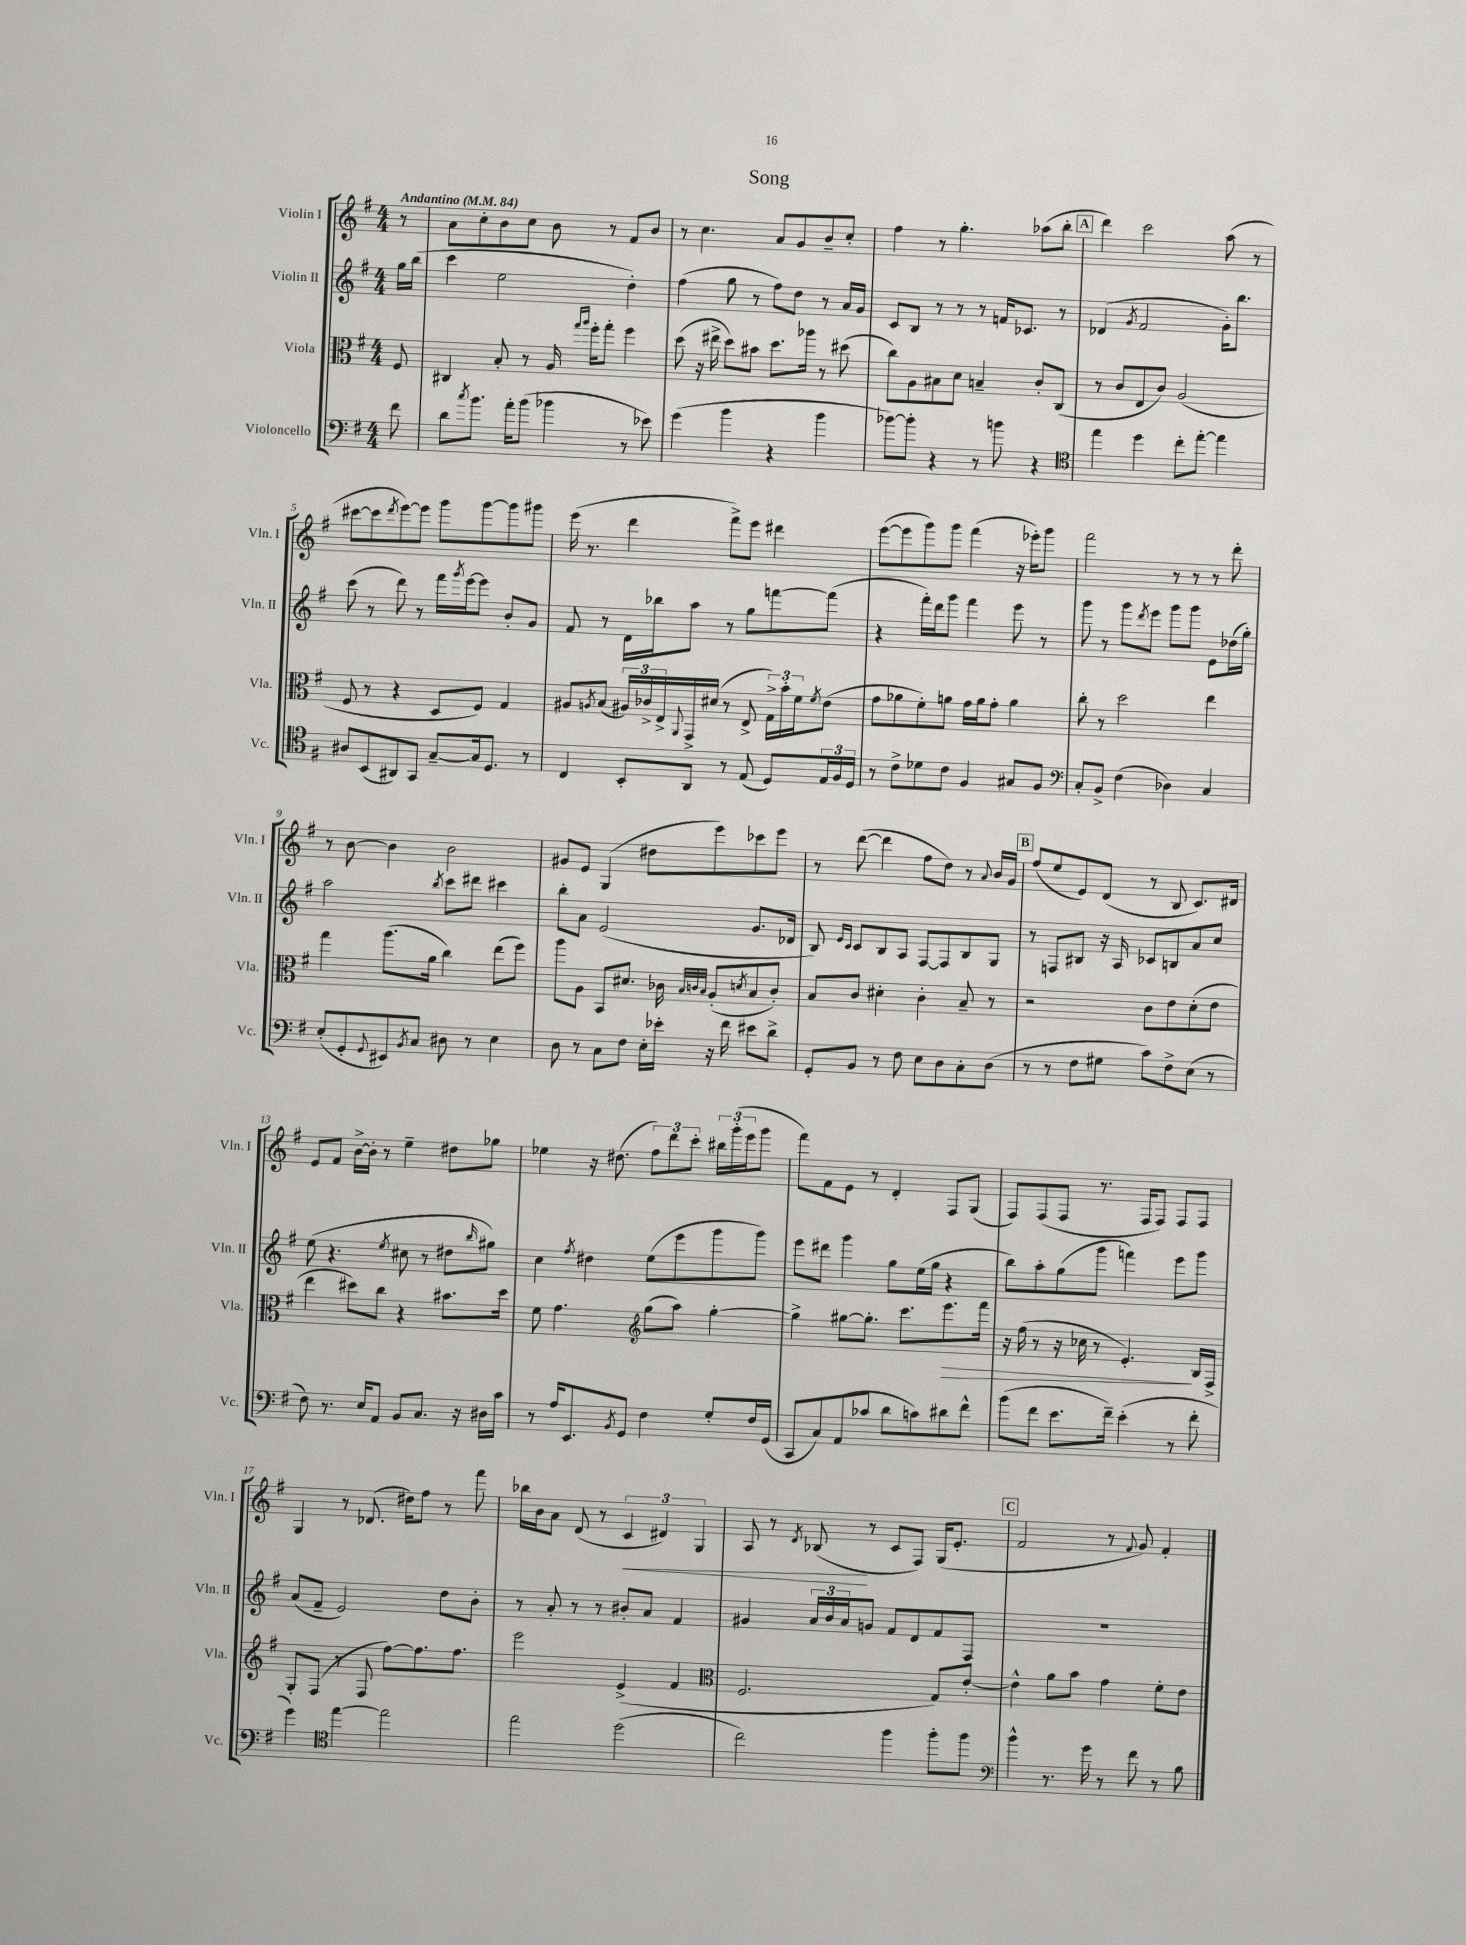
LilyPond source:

\header { title = "Song" }
<<
\new StaffGroup <<
\new Staff = "s0" \with { instrumentName = "Violin I" shortInstrumentName = "Vln. I" } {
    \clef treble \key g \major \numericTimeSignature \time 4/4 \partial 8 \tempo "Andantino" 4 = 84
    r8 |
    a'8 c''8-. b'8 c''8 b'8 r8 fis'8 b'8 |
    r8 c''4. a'8 g'8 b'8-- c''8-. |
    fis''4 r8 g''4.-. aes''8( b''8-. |
    \mark \markup { \box "A" } d'''4) c'''2 a''8( r8 |
    cis'''8~ cis'''8 \acciaccatura { d'''8 } e'''8~) e'''8 g'''8 g'''8~ g'''8 gis'''8 |
    e'''16( r8. d'''4 fis'''8->) e'''8 dis'''4 |
    e'''8~( e'''8 g'''8) g'''8 fis'''4( r16 ees'''16-.) g'''8 |
    fis'''2 r8 r8 r8 d'''8-. |
    r8 b'8~ b'4 b'2 |
    gis'8 e'8 g4( dis''8 e'''8) ces'''8 e'''8 |
    r8 d'''8~( d'''4 fis''8 d''8) r8 \appoggiatura { a'8 } b'16 g'16 |
    \mark \markup { \box "B" } fis''8( e''8 e'8) d'8( r8 b8 c'8.) dis'16 |
    e'8 fis'8 b'16~-> b'16-. r8 e''4-- dis''8 ges''8 |
    ees''4 r16 dis''8.( \tuplet 3/2 { fis''8) d'''8 c'''8-. } \tuplet 3/2 { bis''16 g'''16-.( e'''16 } g'''8 |
    fis'''8) fis'8 e'8 r8 d'4-. fis8 g8( |
    fis8) fis8( fis8 r8. fis16 fis8) fis8 fis8 |
    g4 r8 des'8.( dis''16) fis''8 r8 fis'''8 |
    bes''16 b'16 a'8 d'8( r8 \tuplet 3/2 { c'4\< dis'4) g4 } |
    a8 r8 \acciaccatura { d'8 } bes8\!( r8 c'8 fis8) g16( e'8.-. |
    \mark \markup { \box "C" } fis'2 r8 \appoggiatura { fis'8 } g'8) fis'4-. \bar "|." |
}
\new Staff = "s1" \with { instrumentName = "Violin II" shortInstrumentName = "Vln. II" } {
    \clef treble \key g \major \numericTimeSignature \time 4/4 \partial 8
    g''16 b''16( |
    c'''4 e''2 d''4-.) |
    fis''4( g''8 r8 fis''8) d''8 r8 a'16 g'16 |
    c'8 b8 r8 r8 r8 f'16 ces'8. r8 |
    \mark \markup { \box "A" } des'4( \acciaccatura { g'8 } fis'2 g'16-.) b''8. |
    c'''8( r8 d'''8) r8 fis'''16 \acciaccatura { g'''8 } e'''16~ e'''8 b'8-. g'8 |
    fis'8 r8 d'16 bes''16 a''8 r8 g''8 f'''8~ f'''8( |
    r4 fis'''16-.) d'''16 g'''8 fis'''4 e'''8 r8 |
    g'''8 r8 g'''8 \acciaccatura { d'''8 } e'''8 g'''8 g'''8 e'8 des''16( g''16-.) |
    a''2 \acciaccatura { b''8 } c'''8 dis'''8 cis'''4 |
    b''8-. a'8 e'2( g'8. des'16 |
    b8) \grace { e'16 c'16 } c'8 b8 a8 fis8~ fis8 b8 g8 |
    \mark \markup { \box "B" } r8 f8 bis8 r16 a16 ces'8 b8 a'8 c''8 |
    e''8( r4. \acciaccatura { e''8 } cis''8 r8 dis''8 \grace { b''16 } gis''8) |
    c''4 \acciaccatura { fis''8 } dis''4 e''8( e'''8 g'''8 g'''8) |
    e'''8 dis'''8 g'''4 g''8 e''16( g''16 r4 |
    b''8) a''8-. g''8( g'''8 f'''4) e'''8 g'''8 |
    a'8( fis'8-- e'2) d''8 b'8-. |
    r8 a'8-. r8 r8 bis'8-. a'8 fis'4 |
    gis'4 \tuplet 3/2 { a'16 b'16 a'16 } g'8 fis'8 d'8 fis'8 fis8 |
    \mark \markup { \box "C" } R1 \bar "|." |
}
\new Staff = "s2" \with { instrumentName = "Viola" shortInstrumentName = "Vla." } {
    \clef alto \key g \major \numericTimeSignature \time 4/4 \partial 8
    fis8 |
    cis4 b8-. r8 a16 \grace { g''16 a''16 } fis''16-. g''8-. fis''4 |
    d''8( r16 eis''16-> d''8) bis'8 d''8. aes''16 r8 dis''8( |
    c''8) a8 bis8 d'8 b4-- c'8-. c8( |
    \mark \markup { \box "A" } r8 c'8 e8 c'8) a2( |
    fis8 r8 r4 d8 fis8) g4 |
    ais8 \acciaccatura { a8 } b8( \tuplet 3/2 { ais16) ces'16-> e16-> } \appoggiatura { a,8 } g,16-> dis'16( r8 e8-> \tuplet 3/2 { g16->) b'16-. fis'16 } \acciaccatura { fis'8 } e'8( |
    g'8 aes'8 fis'8-.) a'8 g'16 a'16 g'8-. a'4 |
    c''8-. r8 d''2 e''4 |
    g''4 a''8.( a'16 c''4) e''8( fis''8) |
    a''8 a8 b,8 dis'8. ces'16 \grace { b32 c'32 b32 } a8-.( \acciaccatura { d'8 } b8 c'8-.) |
    b8 c'8 dis'4-. c'4-. b8-- r8 |
    \mark \markup { \box "B" } r2 c'8 e'8 d'8-.( e'8 |
    e''4 dis''8) c''8 r4 bis'8. dis''16 |
    fis'8 g'4. \clef treble g''8( a''8) g''4~-. |
    g''4-> gis''8~ gis''8.-. c'''8. e'''8.\> fis'''16 |
    r16 fis''16( r8 r16 ces''16 r8 e'4.-.\!) b16 fis16-> |
    g8-. fis8( r8 fis8 fis''8~) fis''8. fis''8. |
    e'''2 e'4->( fis'4 |
    \clef alto fis2. g8) e'8~-. |
    \mark \markup { \box "C" } e'4-^ a'8 b'8 g'4 fis'8-. e'8 \bar "|." |
}
\new Staff = "s3" \with { instrumentName = "Violoncello" shortInstrumentName = "Vc." } {
    \clef bass \key g \major \numericTimeSignature \time 4/4 \partial 8
    fis'8 |
    d'8 \acciaccatura { c''8 } b'8. a'16-. b'8( bes'4 r8 ees'8) |
    g'4( b'4 r4 b'4 |
    bes'8~) bes'8-. r4 r8 b'8 r4 |
    \mark \markup { \box "A" } \clef tenor e''4 d''4 c''8-. e''8~-. e''4 |
    ais8 b,8( ais,8) g,8 g8~-- g16 d8. r8 |
    c4 b,8-. a,8 r8 e8( d8) \tuplet 3/2 { e16 fis16 d16 } |
    r8 c'8-> des'8 c'8 fis4 gis8 fis8 |
    \clef bass c8-. b,8-> fis4( des4) c4 |
    e8-.( g,8-. \appoggiatura { g,8 } eis,8) \acciaccatura { b,8 } c8 dis8 r8 e4 |
    d8 r8 c8 fis8 e16-. ees'16-. r16 fis'16 eis'8 d'8-> |
    g,8-. b,8 r8 fis8 e8 d8 c8-. d8( |
    \mark \markup { \box "B" } r8 r8 fis8 gis8 c'8) fis8-> e8( r8 |
    fis8) r8. e16 a,8 b,8 c8. r16 dis16 c'16 |
    r8 a16 e,8. \acciaccatura { b,8 } g,8 fis4 g8-. fis16 g,16( |
    c,8 c8) a,8( ces'8 d'8 c'8) dis'8 fis'8-^ |
    b'8( fis'8 e'8. fis'16--) e'4-.( r8 fis'8-. |
    g'4) \clef tenor e''4~ e''2 |
    e''2 d''2( |
    c''2) fis''4 fis''8-. fis''8 |
    \mark \markup { \box "C" } \clef bass b'4-^ r8. g'16 r8 fis'8 r8 b8 \bar "|." |
}
>>
>>
